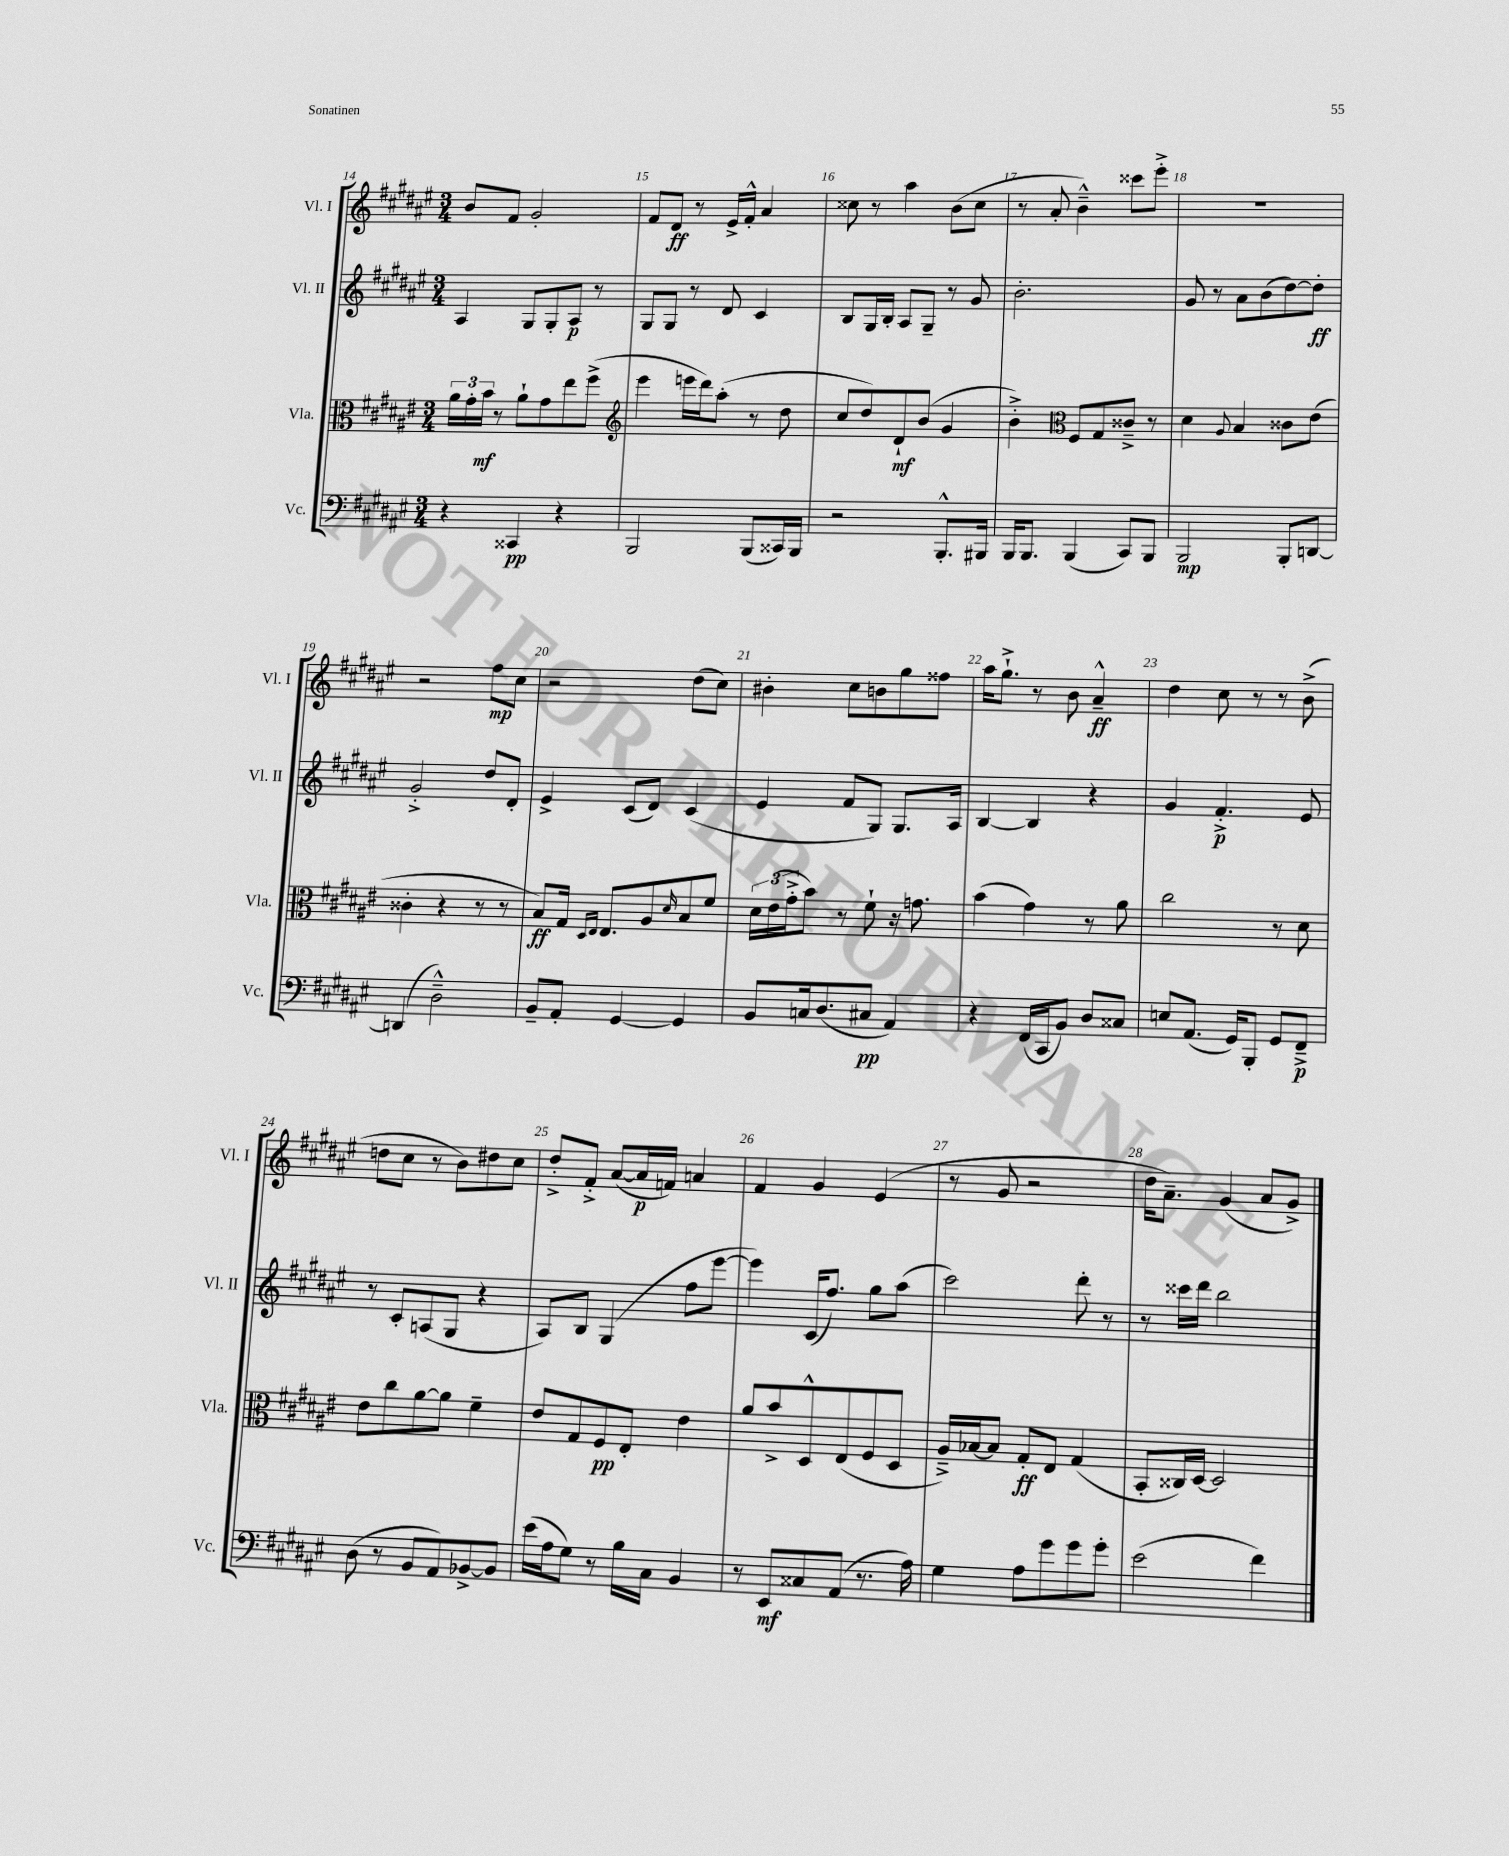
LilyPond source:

<<
\new StaffGroup <<
\new Staff = "s0" \with { instrumentName = "Vl. I" shortInstrumentName = "Vl. I" } {
    \clef treble \key fis \major \numericTimeSignature \time 3/4
    b'8 fis'8 gis'2-. |
    fis'8 dis'8\ff r8 eis'16-> fis'16-.-^ ais'4 |
    cisis''8 r8 ais''4 b'8( cisis''8 |
    r8 ais'8-. b'4---^) cisis'''8 eis'''8-.-> |
    R2. |
    r2 fis''8\mp cis''8 |
    r2 dis''8( cis''8) |
    bis'4-. cis''8 b'8 gis''8 fisis''8 |
    ais''16 gis''8.-!-> r8 b'8 ais'4---^\ff |
    dis''4 cis''8 r8 r8 b'8->( |
    d''8 cis''8 r8 b'8) dis''8 cis''8 |
    dis''8-.-> fis'8-.-> ais'8~( ais'16\p f'16) a'4 |
    fis'4 gis'4 eis'4( |
    r8 gis'8 r2 |
    dis''16 ais'8.--) gis'4( ais'8 gis'8->) \bar "|." |
}
\new Staff = "s1" \with { instrumentName = "Vl. II" shortInstrumentName = "Vl. II" } {
    \clef treble \key fis \major \numericTimeSignature \time 3/4
    ais4 gis8 gis8-. ais8\p r8 |
    gis8 gis8 r8 dis'8 cis'4 |
    b8 gis16 b16-. ais8 gis8-- r8 gis'8 |
    b'2.-. |
    gis'8 r8 ais'8 b'8( dis''8~) dis''8-.\ff |
    gis'2-.-> dis''8 dis'8-. |
    eis'4-> cis'8( dis'8) cis'4( |
    eis'4 fis'8 gis8) gis8. ais16 |
    b4~ b4 r4 |
    gis'4 fis'4.-.->\p eis'8 |
    r8 cis'8-. a8( gis8 r4 |
    ais8) b8 gis4( fis''8 eis'''8~ |
    eis'''4) cis'16( fis''8.) gis''8 ais''8( |
    cis'''2) dis'''8-. r8 |
    r8 cisis'''16 dis'''16 b''2 \bar "|." |
}
\new Staff = "s2" \with { instrumentName = "Vla." shortInstrumentName = "Vla." } {
    \clef alto \key fis \major \numericTimeSignature \time 3/4
    \tuplet 3/2 { ais'16 gis'16-. b'16\mf } r8 ais'8-! gis'8 eis''8 fis''8->( |
    \clef treble eis'''4 e'''16 dis'''16) ais''8-.( r8 dis''8 |
    cis''8 dis''8) dis'8-!\mf b'8( gis'4 |
    b'4-.->) \clef alto fis8 gis8 cisis'8---> r8 |
    dis'4 \appoggiatura { ais8 } b4 cisis'8 eis'8( |
    cisis'4-. r4 r8 r8 |
    b8\ff) gis16 \grace { dis16 eis16 } eis8. ais8 \grace { dis'16 } b8 fis'8 |
    \tuplet 3/2 { dis'16 eis'16( gis'16-.-> } b'8) r8 fis'8-! r16 g'8. |
    b'4( gis'4) r8 ais'8 |
    cis''2 r8 dis'8 |
    eis'8 cis''8 ais'8~ ais'8 fis'4-- |
    eis'8 gis8 fis8\pp eis8-. eis'4 |
    ais'8 b'8-> dis8-^ eis8( fis8 dis8 |
    ais16--->) bes16~ bes8 gis8-.\ff eis8 gis4( |
    b,8-. cisis16) dis16~ dis2 \bar "|." |
}
\new Staff = "s3" \with { instrumentName = "Vc." shortInstrumentName = "Vc." } {
    \clef bass \key fis \major \numericTimeSignature \time 3/4
    r4 cisis,4\pp r4 |
    b,,2 b,,8( cisis,16) b,,16 |
    r2 b,,8.-.-^ bis,,16 |
    b,,16 b,,8. b,,4( cis,8) b,,8 |
    b,,2\mp b,,8-. d,8~ |
    d,4( dis2---^) |
    b,8-- ais,8-. gis,4~ gis,4 |
    b,8 c16 dis8.( cis8\pp ais,4) |
    r4 fis,16( cis,16 b,8) dis8 cisis8 |
    e8 ais,8.( gis,16) b,,8-. gis,8 fis,8--->\p |
    dis8( r8 b,8 ais,8) bes,8~-> bes,8 |
    eis'16( ais16 gis8) r8 b16 cis16 b,4 |
    r8 eis,8\mf cisis8 ais,8( r8. ais16) |
    gis4 ais8 gis'8 gis'8 gis'8-. |
    eis'2( fis'4) \bar "|." |
}
>>
>>
\layout { \context { \Score currentBarNumber = #14 \override BarNumber.break-visibility = ##(#f #t #t) barNumberVisibility = #all-bar-numbers-visible } }
